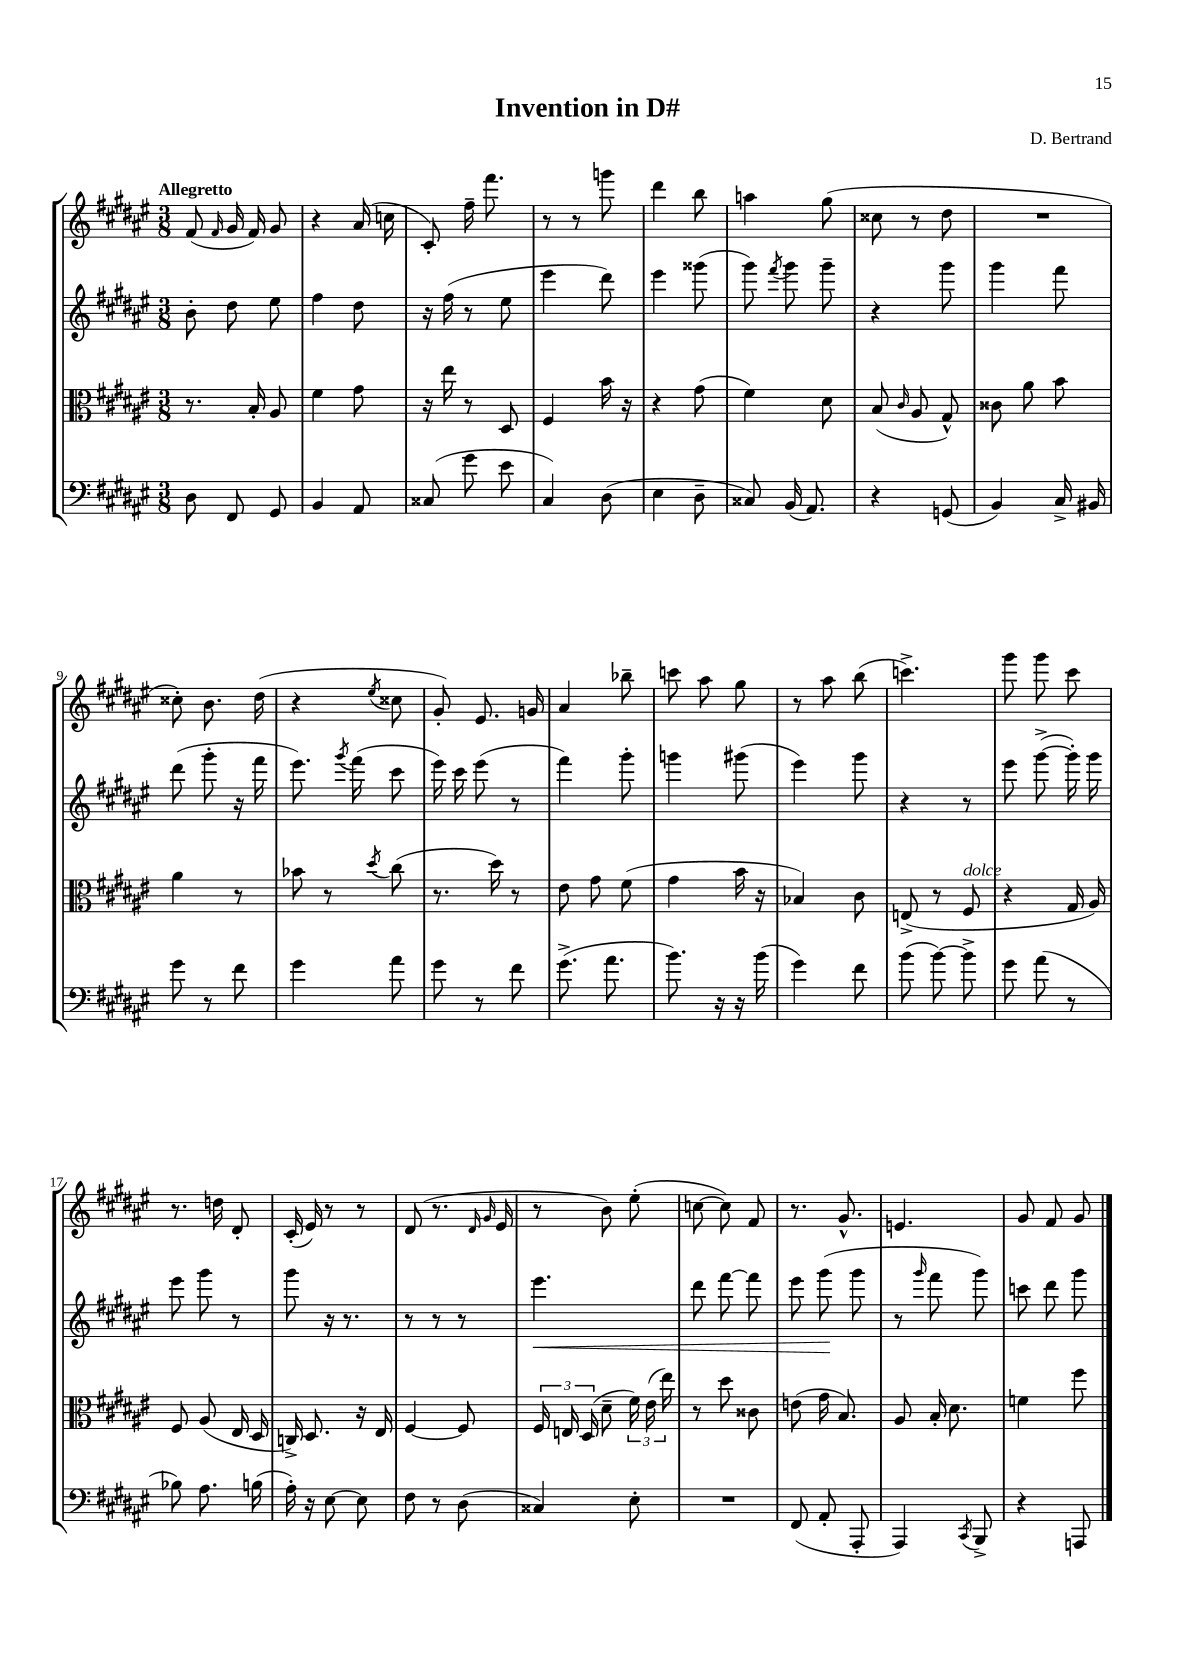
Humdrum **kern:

**kern	**kern	**kern	**dynam	**kern
*part4	*part3	*part2	*part2	*part1
*staff4	*staff3	*staff2	*staff2	*staff1
*clefF4	*clefC3	*clefG2	*	*clefG2
*k[f#c#g#d#a#e#]	*k[f#c#g#d#a#e#]	*k[f#c#g#d#a#e#]	*	*k[f#c#g#d#a#e#]
*M3/8	*M3/8	*M3/8	*	*M3/8
=1	=1	=1	=1	=1
!	!	!	!	!LO:TX:a:B:t=Allegretto
8D#\	8.r	8b'\	.	(8f#/
.	.	.	.	16qqf#/
8FF#/	.	8dd#\	.	16g#/
.	16B'/	.	.	16f#/)
8GG#/	8A#/	8ee#\	.	8g#/
=2	=2	=2	=2	=2
4BB/	4f#\	4ff#\	.	4r
8AA#/	8g#\	8dd#\	.	(16a#/
.	.	.	.	16ccn\
=3	=3	=3	=3	=3
(8C##X/	16r	16r	.	8c#'/)
.	16ee#\	(16ff#\	.	.
8g#\	8r	8r	.	16ff#~\
.	.	.	.	8.fff#\
8e#\	8D#/	8ee#\	.	.
=4	=4	=4	=4	=4
4C#/)	4F#/	4eee#\	.	8r
.	.	.	.	8r
(8D#\	16b\	8ddd#\)	.	8gggn\
.	16r	.	.	.
=5	=5	=5	=5	=5
4E#\	4r	4eee#\	.	4ddd#\
8D#~\	(8g#\	(8ggg##X\	.	8bb\
=6	=6	=6	=6	=6
8C##X/)	4f#\)	8ggg#\)	.	4aan\
.	.	8qfff#/	.	.
(16BB/	.	8ggg#\	.	.
8.AA#/)	.	.	.	.
.	8d#\	8ggg#~\	.	(8gg#\
=7	=7	=7	=7	=7
4r	(8B/	4r	.	8cc##X\
.	16qqc#/	.	.	.
.	8A#/	.	.	8r
(8GGn/	8G#^^/)	8ggg#\	.	8dd#\
=8	=8	=8	=8	=8
4BB/)	8c##X\	4ggg#\	.	4.r
.	8a#\	.	.	.
16C#^/	8b\	8fff#\	.	.
16BB#X/	.	.	.	.
!!LO:LB:g=z
=9	=9	=9	=9	=9
8g#\	4a#\	(8ddd#\	.	8cc##X'\)
8r	.	8ggg#'\	.	8.b\
8f#\	8r	16r	.	.
.	.	16fff#\	.	(16dd#\
=10	=10	=10	=10	=10
4g#\	8b-X\	8.eee#\)	.	4r
.	8r	.	.	.
.	.	8qggg#/	.	.
.	.	(16fff#\	.	.
.	8qdd#/	.	.	8qee#/
8a#\	(8cc#\	8ccc#\	.	8cc##X\
=11	=11	=11	=11	=11
8g#\	8.r	16eee#\)	.	8g#'/)
.	.	16ccc#\	.	.
8r	.	(8eee#\	.	8.e#/
.	16dd#\)	.	.	.
8f#\	8r	8r	.	.
.	.	.	.	16gn/
=12	=12	=12	=12	=12
(8.g#^\	8e#\	4fff#\)	.	4a#/
.	8g#\	.	.	.
8.a#\	.	.	.	.
.	(8f#\	8ggg#'\	.	8bb-X~\
=13	=13	=13	=13	=13
8.b\)	4g#\	4gggn\	.	8cccn\
.	.	.	.	8aa#\
16r	.	.	.	.
16r	16b\	(8ggg#X\	.	8gg#\
(16b\	16r	.	.	.
=14	=14	=14	=14	=14
4g#\)	4B-X/)	4eee#\)	.	8r
.	.	.	.	8aa#\
8f#\	8c#\	8ggg#\	.	(8bb\
=15	=15	=15	=15	=15
(8b\	(8En^/	4r	.	4.cccn^\)
[8b\)	8r	.	.	.
!	!LO:TX:a:i:t=dolce	!	!	!
8b^\]	8F#/	8r	.	.
=16	=16	=16	=16	=16
8g#\	4r	8eee#\	.	8ggg#\
(8a#\	.	([8ggg#^\	.	8ggg#\
8r	16G#/	16ggg#'\])	.	8ccc#\
.	16A#/)	16ggg#\	.	.
!!LO:LB:g=z
=17	=17	=17	=17	=17
8B-X\)	8F#/	8eee#\	.	8.r
8.A#\	(8A#/	8ggg#\	.	.
.	.	.	.	16ddn\
.	16E#/	8r	.	8d#'/
(16Bn\	16D#/	.	.	.
=18	=18	=18	=18	=18
16A#'\)	16Cn^/)	8ggg#\	.	(16c#'/
16r	8.D#/	.	.	16e#/)
[8E#\	.	16r	.	8r
.	.	8.r	.	.
8E#\]	16r	.	.	8r
.	16E#/	.	.	.
=19	=19	=19	=19	=19
8F#\	[4F#/	8r	.	(8d#/
8r	.	8r	.	8.r
(8D#\	8F#/]	8r	.	.
.	.	.	.	16qqd#/
.	.	.	.	16qqg#/
.	.	.	.	16e#/
=20	=20	=20	=20	=20
!	!	!	!LO:HP:b	!
4C##X/)	24F#/	4.eee#\	<	8r
.	24En/	.	.	.
.	(24D#/	.	.	.
.	8d#~\	.	.	8b\)
8E#'\	24f#\)	.	.	(8ee#'\
.	(24e#\	.	.	.
.	24ee#\)	.	.	.
=21	=21	=21	=21	=21
4.r	8r	8ddd#\	.	[8ccn\
.	8dd#\	[8fff#\	.	8cc\])
.	8c##X\	8fff#\]	.	8f#/
=22	=22	=22	=22	=22
(8FF#/	(8en\	8eee#\	.	8.r
8AA#'/	16g#\	(8ggg#\	.	.
.	8.B/)	.	.	8.g#^^/
8AAA#'/	.	8ggg#\	[	.
=23	=23	=23	=23	=23
4AAA#/)	8A#/	8r	.	4.en/
.	.	16qqggg#/	.	.
.	16B'/	8fff#\	.	.
.	8.d#\	.	.	.
8qCC#/	.	.	.	.
8BBB^/	.	8ggg#\)	.	.
=24	=24	=24	=24	=24
4r	4fn\	8cccn\	.	8g#/
.	.	8ddd#\	.	8f#/
8AAAn/	8ff#\	8ggg#\	.	8g#/
==	==	==	==	==
*-	*-	*-	*-	*-
